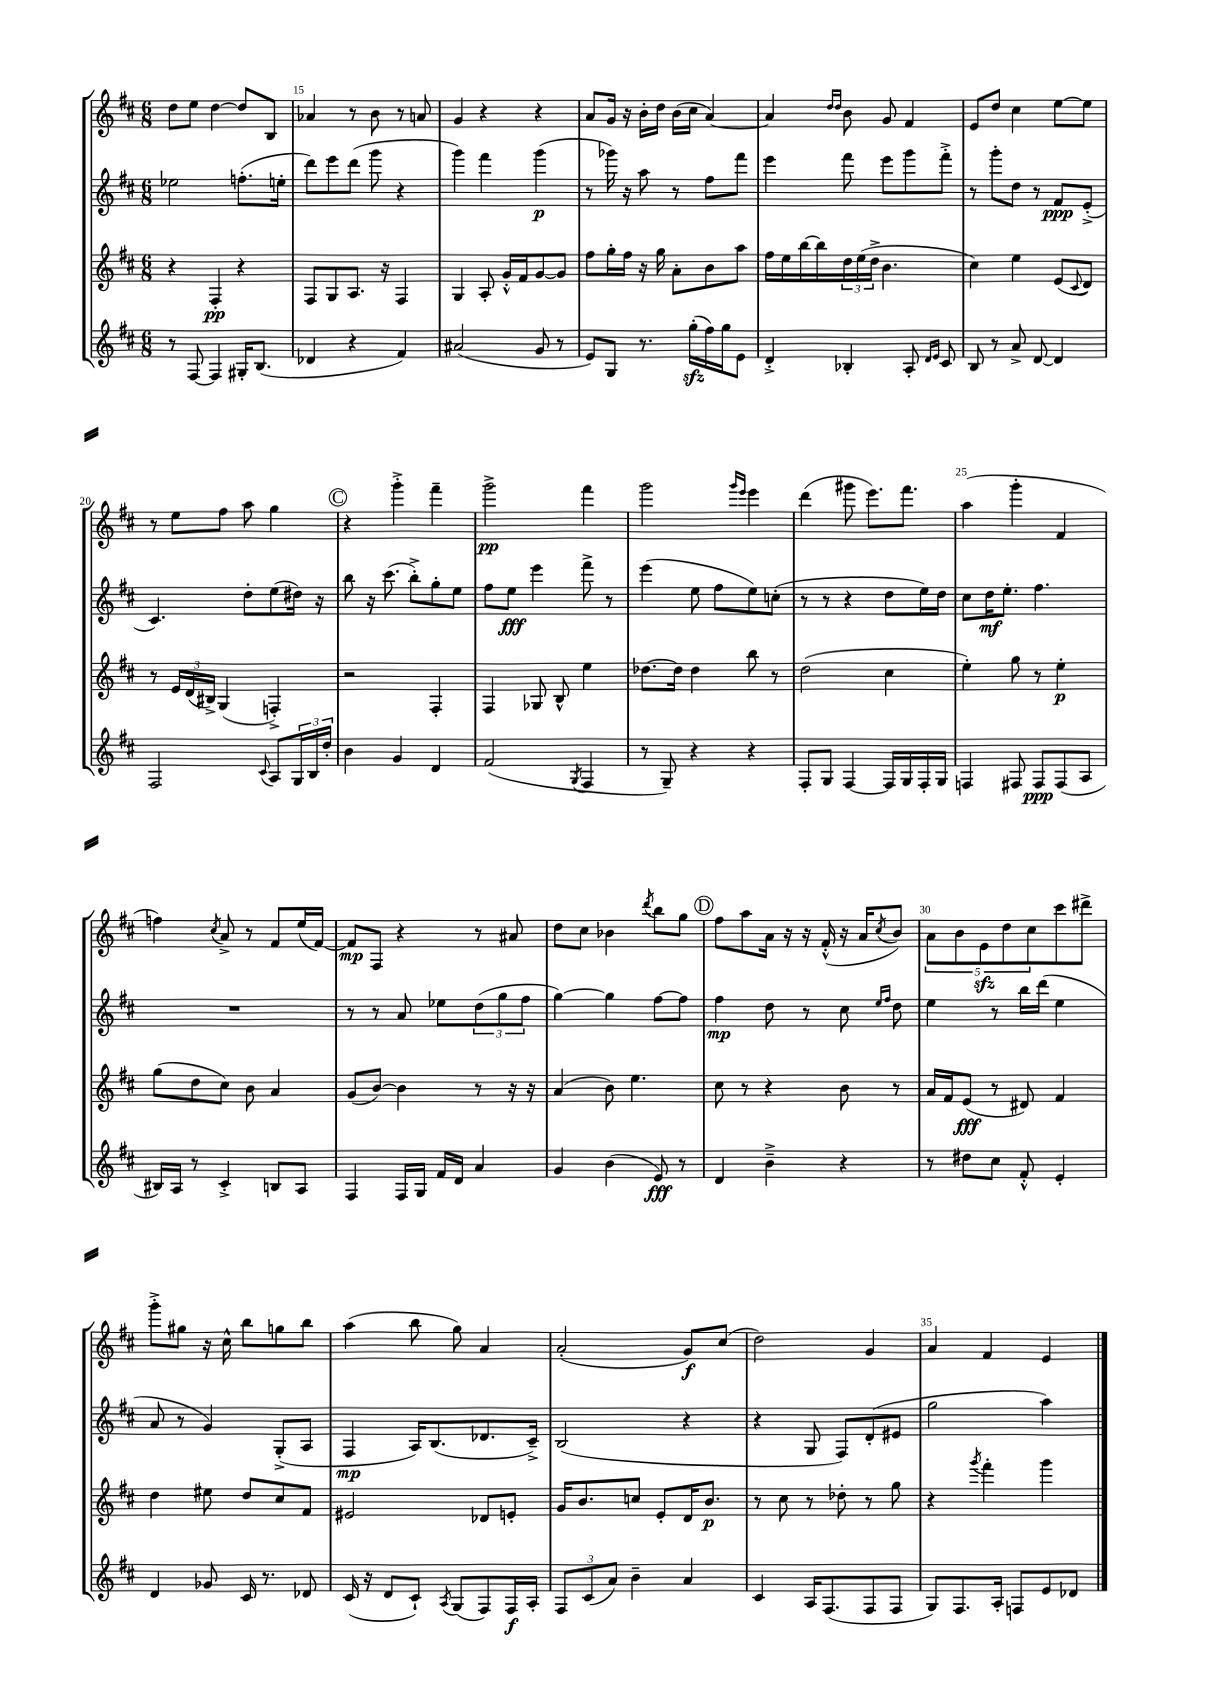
<<
\new StaffGroup <<
\new Staff = "s0" {
    \clef treble \key d \major \numericTimeSignature \time 6/8
    d''8 e''8 d''4~ d''8 b8 |
    aes'4 r8 b'8 r8 a'8 |
    g'4 r4 r4 |
    a'8 g'16 r16 b'16-. d''16 b'16( cis''16 a'4~) |
    a'4 \grace { d''16 d''16 } b'8 g'8 fis'4 |
    e'8 d''8 cis''4 e''8~ e''8 |
    r8 e''8 fis''8 a''8 g''4 |
    \mark \markup { \circle "C" } r4 g'''4-.-> fis'''4-- |
    g'''2->\pp fis'''4 |
    g'''2 \grace { g'''16 e'''16 } e'''4 |
    d'''4( gis'''8 e'''8.) fis'''8. |
    a''4( g'''4-. fis'4 |
    f''4) \acciaccatura { cis''8 } a'8-> r8 fis'8 e''16( fis'16~) |
    fis'8\mp fis8 r4 r8 ais'8 |
    d''8 cis''8 bes'4 \acciaccatura { d'''8 } b''8 g''8 |
    \mark \markup { \circle "D" } fis''8 a''8 a'16 r16 r16 fis'16-.-^( r16 a'16 \acciaccatura { cis''8 } b'8) |
    \tuplet 5/4 { a'8 b'8 e'8\sfz d''8 cis''8 } cis'''8 dis'''8-> |
    g'''8-.-> gis''8 r16 cis''16-^ b''8 g''8 b''8 |
    a''4( b''8 g''8) a'4 |
    a'2-.( g'8\f) cis''8( |
    d''2) g'4 |
    a'4 fis'4 e'4 \bar "|." |
}
\new Staff = "s1" {
    \clef treble \key d \major \numericTimeSignature \time 6/8
    ees''2 f''8.-.( e''16-. |
    d'''8) e'''8 d'''8( g'''8 r4 |
    g'''4) fis'''4 g'''4\p( |
    r8 ges'''16) r16 a''8 r8 fis''8 fis'''8 |
    e'''4 fis'''8 e'''8 g'''8 fis'''8-.-> |
    r8 g'''8-. d''8 r8 fis'8\ppp e'8-.->( |
    cis'4.) d''8-. e''8( dis''16) r16 |
    \mark \markup { \circle "C" } b''8 r16 cis'''8.( b''8-.->) g''8-. e''8 |
    fis''8 e''8\fff e'''4 fis'''8-> r8 |
    e'''4( e''8 fis''8 e''8) c''8-.( |
    r8 r8 r4 d''8 e''16) d''16 |
    cis''8 d''16\mf e''8.-. fis''4. |
    R2. |
    r8 r8 a'8 ees''8 \tuplet 3/2 { d''8( g''8 fis''8 } |
    g''4~) g''4 fis''8~ fis''8 |
    \mark \markup { \circle "D" } fis''4\mp d''8 r8 cis''8 \grace { e''16 fis''16 } d''8 |
    e''4 r8 b''16 d'''16( e''4 |
    a'8 r8 g'4) g8-.->( a8 |
    fis4\mp a16) b8.( des'8. cis'16--->) |
    b2( r4 |
    r4 g8 fis8) d'8-.( eis'8 |
    g''2 a''4) \bar "|." |
}
\new Staff = "s2" {
    \clef treble \key d \major \numericTimeSignature \time 6/8
    r4 fis4-.\pp r4 |
    fis8 g8 a8. r16 fis4 |
    g4 a8-. g'16-.-^ fis'16 g'8~ g'8 |
    fis''8 g''16-. fis''16 r16 g''16 a'8-. b'8 a''8 |
    fis''16 e''16 b''16~ b''16 \tuplet 3/2 { d''16 e''16( d''16-> } b'4. |
    cis''4) e''4 e'8( \appoggiatura { cis'8 } d'8) |
    r8 \tuplet 3/2 { e'16 d'16( bis16->) } g4( f4-.->) |
    \mark \markup { \circle "C" } r2 fis4-. |
    fis4 ges8 b8-^ e''4 |
    des''8.~ des''16 des''4 b''8 r8 |
    d''2( cis''4 |
    e''4-.) g''8 r8 e''4-.\p |
    g''8( d''8 cis''8) b'8 a'4 |
    g'8( b'8~) b'4 r8 r16 r16 |
    a'4( b'8) e''4. |
    \mark \markup { \circle "D" } cis''8 r8 r4 b'8 r8 |
    a'16 fis'16 e'8\fff( r8 dis'8) fis'4 |
    d''4 eis''8 d''8 cis''8 fis'8 |
    eis'2 des'8 e'8-. |
    g'16 b'8. c''8 e'8-. d'16 b'8.\p |
    r8 cis''8 r8 des''8-. r8 g''8 |
    r4 \acciaccatura { g'''8 } fis'''4-. g'''4 \bar "|." |
}
\new Staff = "s3" {
    \clef treble \key d \major \numericTimeSignature \time 6/8
    r8 fis8~ fis4 gis16-. b8.( |
    des'4 r4 fis'4) |
    ais'2( g'8 r8 |
    e'8) g8 r8. g''16-.\sfz( fis''16) g''16 e'8 |
    d'4-.-> bes4-. a8-. \grace { d'16 e'16 } cis'8 |
    b8 r8 a'8-> d'8~ d'4 |
    fis2 \appoggiatura { cis'8 } a8 \tuplet 3/2 { g16 b16 d''16-. } |
    \mark \markup { \circle "C" } b'4 g'4 d'4 |
    fis'2( \acciaccatura { g8 } fis4 |
    r8 g8--) r4 r4 |
    fis8-. g8 fis4~ fis16 g16 fis16-. g16 |
    f4 fis8 fis8\ppp fis8( a8 |
    bis16) a16 r8 cis'4-.-> b8 a8 |
    fis4 fis16 g16 fis'16 d'16 a'4 |
    g'4 b'4( e'8\fff) r8 |
    \mark \markup { \circle "D" } d'4 b'4---> r4 |
    r8 dis''8 cis''8 fis'8-.-^ e'4-. |
    d'4 ges'8 cis'16 r8. des'8 |
    cis'16( r16 d'8 cis'8-!) \acciaccatura { a8 } g8( fis8) fis16\f a16-. |
    \tuplet 3/2 { fis8 cis'8( a'8) } b'4-- a'4 |
    cis'4 a16 fis8.( fis8 fis8 |
    g8) fis8. a16-. f8 e'8 des'8 \bar "|." |
}
>>
>>
\layout { \context { \Score currentBarNumber = #14 \override BarNumber.break-visibility = ##(#f #t #t) barNumberVisibility = #(every-nth-bar-number-visible 5) } }
